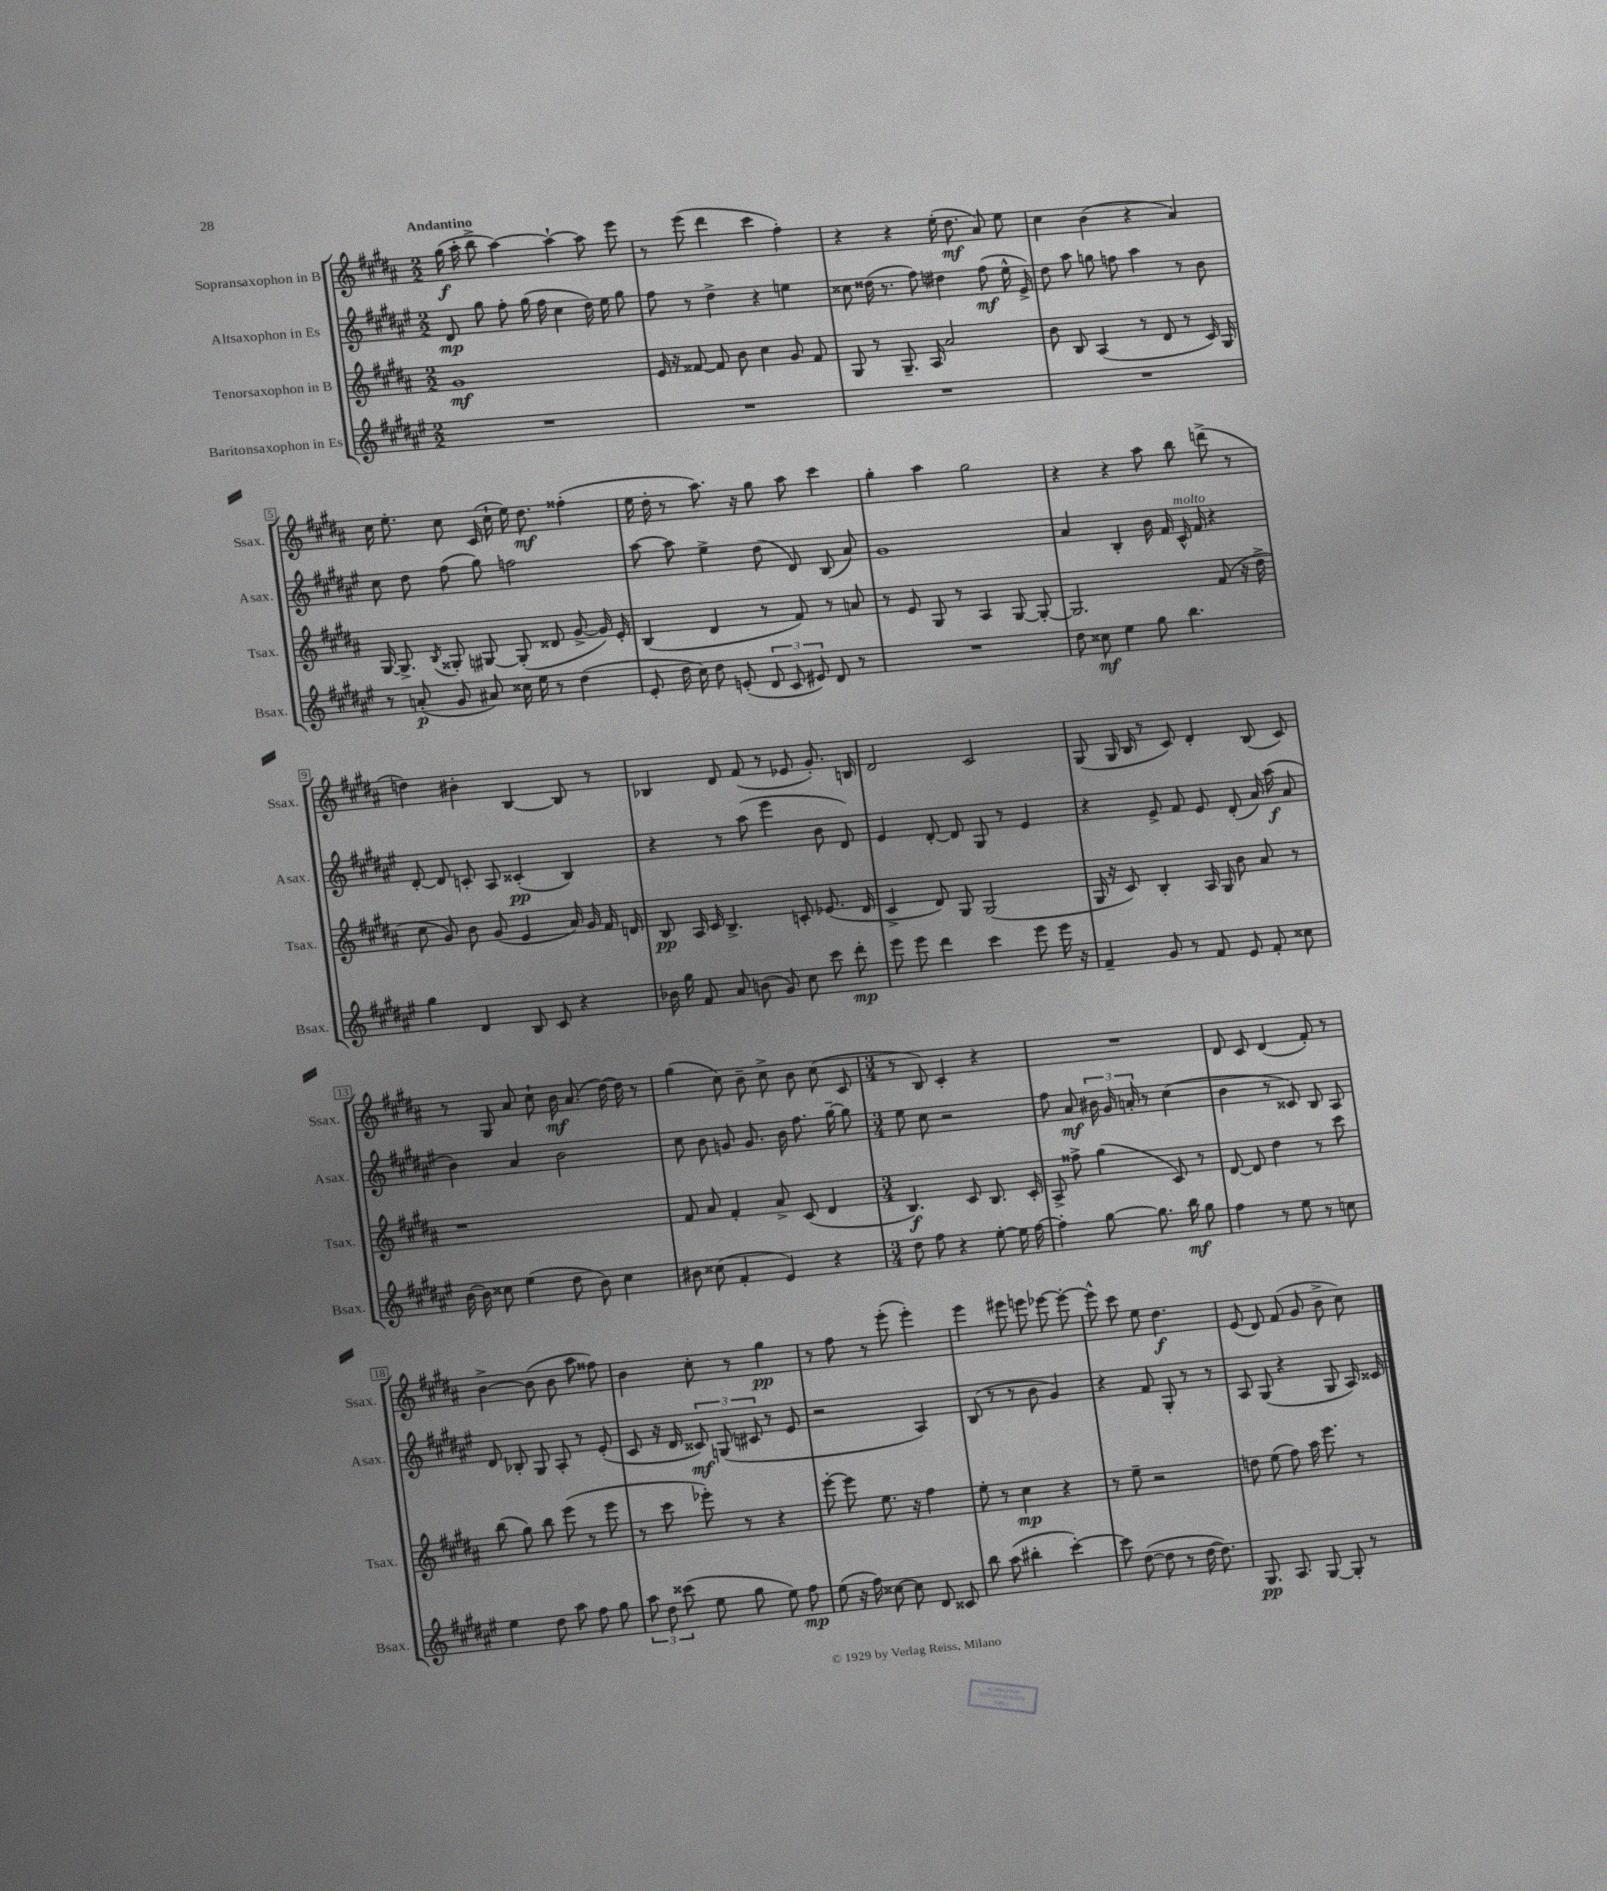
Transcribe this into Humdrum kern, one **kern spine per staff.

**kern	**dynam	**kern	**dynam	**kern	**dynam	**kern	**dynam
*part4	*part4	*part3	*part3	*part2	*part2	*part1	*part1
*staff4	*staff4	*staff3	*staff3	*staff2	*staff2	*staff1	*staff1
*I"Baritonsaxophon in Es	*	*I"Tenorsaxophon in B	*	*I"Altsaxophon in Es	*	*I"Sopransaxophon in B	*
*I'Bsax.	*	*I'Tsax.	*	*I'Asax.	*	*I'Ssax.	*
*clefG2	*	*clefG2	*	*clefG2	*	*clefG2	*
*k[f#c#g#d#a#e#]	*	*k[f#c#g#d#a#]	*	*k[f#c#g#d#a#e#]	*	*k[f#c#g#d#a#]	*
*M2/2	*	*M2/2	*	*M2/2	*	*M2/2	*
=1	=1	=1	=1	=1	=1	=1	=1
!	!	!	!	!	!	!LO:TX:a:B:t=Andantino	!
1r	.	1g#	mf	8d#/	mp	(16gg#\	f
.	.	.	.	.	.	16aa#'\	.
.	.	.	.	8gg#\	.	8bb^\	.
.	.	.	.	8ff#'\	.	[4aa#\)	.
.	.	.	.	(16gg#\	.	.	.
.	.	.	.	16ff#\	.	.	.
.	.	.	.	4cc#\	.	4aa#`\_	.
.	.	.	.	16dd#\)	.	8aa#\]	.
.	.	.	.	16ee#\	.	.	.
.	.	.	.	8gg#\	.	8eee\	.
=2	=2	=2	=2	=2	=2	=2	=2
1r	.	16e/	.	8ff#\	.	8r	.
.	.	16r	.	.	.	.	.
.	.	[8f##X/	.	8r	.	(8eee\	.
.	.	8f##/]	.	4dd#^\	.	4ddd#\	.
.	.	8b\	.	.	.	.	.
.	.	4cc#\	.	4r	.	4ccc#\	.
.	.	8g#/	.	4een\	.	4ff#'\)	.
.	.	8f##/	.	.	.	.	.
=3	=3	=3	=3	=3	=3	=3	=3
1r	.	8G#/	.	8cc##X\	.	4r	.
.	.	8r	.	(16dd##X\	.	.	.
.	.	.	.	8.r	.	.	.
.	.	8.G#~/	.	.	.	4r	.
.	.	.	.	8ff#\)	.	.	.
.	.	16A#/	.	.	.	.	.
.	.	2a#/	.	4dd#X\	.	(16ee'\	.
.	.	.	.	.	.	8.dd#\	mf
.	.	.	.	(8ff#\	mf	8a#/)	.
.	.	.	.	16ee#^^\	.	8ee\	.
.	.	.	.	16e#^/)	.	.	.
=4	=4	=4	=4	=4	=4	=4	=4
1r	.	8b\	.	8dd#\	.	4cc#\	.
.	.	8B/	.	8aa#\	.	.	.
.	.	(4A#/	.	8ggn\	.	(4b\	.
.	.	.	.	8ffn\	.	.	.
.	.	8r	.	4aa#\	.	4r	.
.	.	8d#/	.	.	.	.	.
.	.	8r	.	8r	.	4a#/)	.
.	.	16c#/)	.	8b\	.	.	.
.	.	16G#/	.	.	.	.	.
!!LO:LB:g=z
=5	=5	=5	=5	=5	=5	=5	=5
8r	.	[16G#/	.	8cc#\	.	16cc#\	.
.	.	8.G#^/]	.	.	.	8.ee'\	.
(8an'/	p	.	.	8dd#\	.	.	.
.	.	8qB/	.	.	.	.	.
8g#/	.	8G##X'/	.	(8ff#\	.	8cc#\	.
8a#X/)	.	[8G#X/	.	8gg#\)	.	(16c#/	.
.	.	.	.	.	.	16cc#`\	.
16cc##X\	.	(8G#'/]	.	2ffn\	.	16ee\)	.
16ee#\	.	.	.	.	.	8.dd#\	mf
8r	.	8d##X/	.	.	.	.	.
(4dd#\	.	[8g#^/	.	.	.	(4ff##X'\	.
.	.	16g#/])	.	.	.	.	.
.	.	16e'/	.	.	.	.	.
=6	=6	=6	=6	=6	=6	=6	=6
8e#'/	.	(4B/	.	[8aa#\	.	16ee\	.
.	.	.	.	.	.	16dd#'\	.
16dd#\	.	.	.	8aa#\]	.	8r	.
16cc#\)	.	.	.	.	.	.	.
8dd#\	.	4d#/	.	4ee#^\	.	8.aa#\)	.
(8en'/	.	.	.	.	.	.	.
.	.	.	.	.	.	16r	.
12d#/	.	8r	.	(8dd#\	.	8gg#\	.
12c#/	.	.	.	.	.	.	.
.	.	8f#/)	.	8d#/)	.	8aa#\	.
12e#X/)	.	.	.	.	.	.	.
8d#/	.	8r	.	(8B/	.	4ccc#\	.
8r	.	8an/	.	8a#/)	.	.	.
=7	=7	=7	=7	=7	=7	=7	=7
1r	.	8r	.	1g#	.	4gg#'\	.
.	.	8e/	.	.	.	.	.
.	.	8G#/	.	.	.	4aa#\	.
.	.	8r	.	.	.	.	.
.	.	4A#/	.	.	.	2gg#\	.
.	.	[8G#/	.	.	.	.	.
.	.	8G#'/_	.	.	.	.	.
=8	=8	=8	=8	=8	=8	=8	=8
8dd#\	.	2.G#/]	.	4a#/	.	4r	.
8cc##X\	mf	.	.	.	.	.	.
4ee#\	.	.	.	4B'/	.	4r	.
8gg#\	.	.	.	16b\	.	8aa#\	.
.	.	.	.	16f#/	.	.	.
!	!	!	!	!LO:TX:a:i:t=molto	!	!	!
4.bb\	.	.	.	16c#^^/	.	8bb\	.
.	.	.	.	16f#/	.	.	.
.	.	(8f#/	.	4r	.	(8dddn^\	.
.	.	16r	.	.	.	8r	.
.	.	16dd#^\	.	.	.	.	.
!!LO:LB:g=z
=9	=9	=9	=9	=9	=9	=9	=9
4gg#\	.	8cc#\	.	[8d#'/	.	4ddn\)	.
.	.	8g#/)	.	8d#/]	.	.	.
4d#/	.	8b\	.	8cn'/	.	4b#X'\	.
.	.	(8g#/	.	8A#/	.	.	.
8B/	.	4e/	.	(4c##X'/	pp	[4B/	.
8c#/	.	.	.	.	.	.	.
4r	.	16a#/)	.	4B/)	.	8B/]	.
.	.	16g#/	.	.	.	.	.
.	.	16f#/	.	.	.	8r	.
.	.	16dn/	.	.	.	.	.
=10	=10	=10	=10	=10	=10	=10	=10
16b-X\	.	8B/	pp	4r	.	4B-X/	.
16gg#\	.	.	.	.	.	.	.
8f#/	.	16A#/	.	.	.	.	.
.	.	16c#/	.	.	.	.	.
8a#/	.	4.B^/	.	8r	.	8d#/	.
(8bn\	.	.	.	(8aa#\	.	(8f#/	.
8g#/)	.	.	.	4eee#\	.	8r	.
8cc#\	.	8cn'/	.	.	.	8e-X/	.
8ccc#\	.	(8.e-X/	.	8b\	.	8.g#'/)	.
8ddd#'\	mp	.	.	8d#/)	.	.	.
.	.	16d#/	.	.	.	16Bn/	.
=11	=11	=11	=11	=11	=11	=11	=11
8eee#\	.	4c#^/	.	4e#/	.	2d#/	.
8eee#\	.	.	.	.	.	.	.
4ddd#\	.	8d#/)	.	[8d#'/	.	.	.
.	.	8G#/	.	8d#/]	.	.	.
4ccc#\	.	(2G#/	.	8G#/	.	2c#/	.
.	.	.	.	8r	.	.	.
8eee#\	.	.	.	4e#/	.	.	.
16eee#\	.	.	.	.	.	.	.
16r	.	.	.	.	.	.	.
=12	=12	=12	=12	=12	=12	=12	=12
4f#~/	.	16G#/	.	4r	.	(8G#/	.
.	.	16r	.	.	.	.	.
.	.	8c#/)	.	.	.	16G#/	.
.	.	.	.	.	.	16B/	.
8g#/	.	4B'/	.	8e#^/	.	8r	.
8r	.	.	.	8f#/	.	8c#/)	.
8f#/	.	16A#/	.	8e#/	.	4d#'/	.
.	.	16G#/	.	.	.	.	.
8e#/	.	8b\	.	(8d#'/	.	.	.
8f#'/	.	8a#/	.	16a#/)	.	(8B/	.
.	.	.	.	(16aa#\	f	.	.
8cc##X\	.	8r	.	8a#/	.	8c#/)	.
!!LO:LB:g=z
=13	=13	=13	=13	=13	=13	=13	=13
[16b\	.	1r	.	4b\)	.	8r	.
16b\]	.	.	.	.	.	.	.
8cc##X\	.	.	.	.	.	8G#/	.
(4ee#\	.	.	.	4a#/	.	8a#/	.
.	.	.	.	.	.	8cc#`\	.
8dd#\	.	.	.	2b\	.	16b\	mf
.	.	.	.	.	.	(8.a#/	.
8b\)	.	.	.	.	.	.	.
4cc##\	.	.	.	.	.	[16dd#\)	.
.	.	.	.	.	.	16dd#\]	.
.	.	.	.	.	.	8r	.
=14	=14	=14	=14	=14	=14	=14	=14
8b#X\	.	8f#/	.	8cc#\	.	(4gg#\	.
(8cc##X\	.	8a#/	.	8b\	.	.	.
4f#'/	.	4f#'/	.	8gn/	.	8cc#\)	.
.	.	.	.	8.g/	.	8b~\	.
4e#/)	.	8a#^/	.	.	.	8cc#^\	.
.	.	.	.	16b\	.	.	.
.	.	(8c#/	.	8.ff#\	.	8b\	.
4r	.	4d#/	.	.	.	(8cc#\	.
.	.	.	.	[16gg#~\	.	.	.
.	.	.	.	8gg#\]	.	8c#/	.
=15	=15	=15	=15	=15	=15	=15	=15
*M3/4	*	*M3/4	*	*M3/4	*	*M3/4	*
8dd#\	.	4.B/)	f	8ee#\	.	8r	.
8ff#\	.	.	.	8cc#\	.	8B/)	.
4r	.	.	.	2r	.	4c#'/	.
.	.	8c#/	.	.	.	.	.
[8ee#'\	.	8.B/	.	.	.	4r	.
16ee#\]	.	.	.	.	.	.	.
[16ff#\	.	16c#'/	.	.	.	.	.
=16	=16	=16	=16	=16	=16	=16	=16
4ff#'\]	.	8A#^/	.	8ff#\	.	2.r	.
.	.	8ff##X^\	.	8a#/	mf	.	.
[8gg#\	.	(4gg#\	.	24b#X\	.	.	.
.	.	.	.	24g#/	.	.	.
.	.	.	.	24an'/	.	.	.
8.gg#\]	.	.	.	8r	.	.	.
.	.	8c#/)	.	(4cc#\	.	.	.
16bb\	mf	.	.	.	.	.	.
8gg#\	.	8r	.	.	.	.	.
=17	=17	=17	=17	=17	=17	=17	=17
4ff#\	.	[8d#/	.	4b\	.	8d#/	.
.	.	8d#/]	.	.	.	8c#/	.
8r	.	4dd#\	.	8r	.	(4d#/	.
8ee#\	.	.	.	8c##X/)	.	.	.
8r	.	8r	.	8B/	.	8f#'/)	.
8ccn\	.	8ccc#\	.	8A#/	.	8r	.
!!LO:LB:g=z
=18	=18	=18	=18	=18	=18	=18	=18
4ee#\	.	(8bb\	.	8d#/	.	[4b^\	.
.	.	8gg#\)	.	8B-X'/	.	.	.
8dd#\	.	8bb\	.	8G#/	.	(8b\]	.
8aa#\	.	(8eee\	.	8A#'/	.	8b\	.
8ff#\	.	8r	.	8r	.	8aa#\	.
8gg#\	.	8eee\	.	(8e#'/	.	8ff##X\)	.
=19	=19	=19	=19	=19	=19	=19	=19
12aa#\	.	8r	.	8c#/	.	4b\	.
12dd#\	.	.	.	.	.	.	.
.	.	8ccc#\	.	16r	.	.	.
(12ccc##X\	.	.	.	.	.	.	.
.	.	.	.	16d#/	.	.	.
8ee#\	.	8eee-X'\)	.	12c##X/)	mf	8cc#'\	.
.	.	.	.	(12Gn/	.	.	.
8gg#\	.	8r	.	.	.	8r	.
.	.	.	.	12c#X/	.	.	.
8ee#\)	.	4r	.	8r	.	4gg#\	pp
8ff#\	mp	.	.	8e#/	.	.	.
=20	=20	=20	=20	=20	=20	=20	=20
(8ee#\	.	[8eee'\	.	2r	.	8r	.
16r	.	8eee\]	.	.	.	8ff#\	.
16ff#\)	.	.	.	.	.	.	.
[8cc##X\	.	8.ee\	.	.	.	8r	.
8cc##\]	.	.	.	.	.	(8eee'\	.
.	.	16r	.	.	.	.	.
8d#/	.	4ff#\	.	4A#/)	.	4eee'\)	.
8c##X/	.	.	.	.	.	.	.
=21	=21	=21	=21	=21	=21	=21	=21
8bb\	.	8ee'\	.	(8B/	.	4eee\	.
(8aa#\	.	8r	.	8r	.	.	.
4bb#X'\	.	4cc#\	mp	8r	.	8eee#X\	.
.	.	.	.	8b\	.	8eeen\	.
[4ccc#'\)	.	4r	.	4g#/)	.	[8eee-X\	.
.	.	.	.	.	.	8eee-'\_	.
=22	=22	=22	=22	=22	=22	=22	=22
8ccc#\]	.	8r	.	4r	.	8eee-^^\]	.
([8dd#\	.	8ee~\	.	.	.	8ccc#\	.
8dd#\]	.	2r	.	8f#/	.	8ee\	.
8r	.	.	.	8G#'/	.	4.dd#\	f
[16dd#\	.	.	.	8r	.	.	.
8.dd#\])	.	.	.	.	.	.	.
.	.	.	.	8r	.	.	.
=23	=23	=23	=23	=23	=23	=23	=23
8.G#/	pp	8ddn\	.	8A#/	.	(8e/	.
.	.	(8ee\	.	(8G#/	.	8d#/)	.
8.A#/	.	.	.	.	.	.	.
.	.	8ff#\)	.	4r	.	(8f#/	.
[8G#/	.	16aa#\	.	.	.	8g#/	.
.	.	8.eee\	.	.	.	.	.
8G#'/]	.	.	.	8G#/	.	8b^\	.
8r	.	8r	.	16A#/)	.	8cc#\)	.
.	.	.	.	16c##X/	.	.	.
==	==	==	==	==	==	==	==
*-	*-	*-	*-	*-	*-	*-	*-
